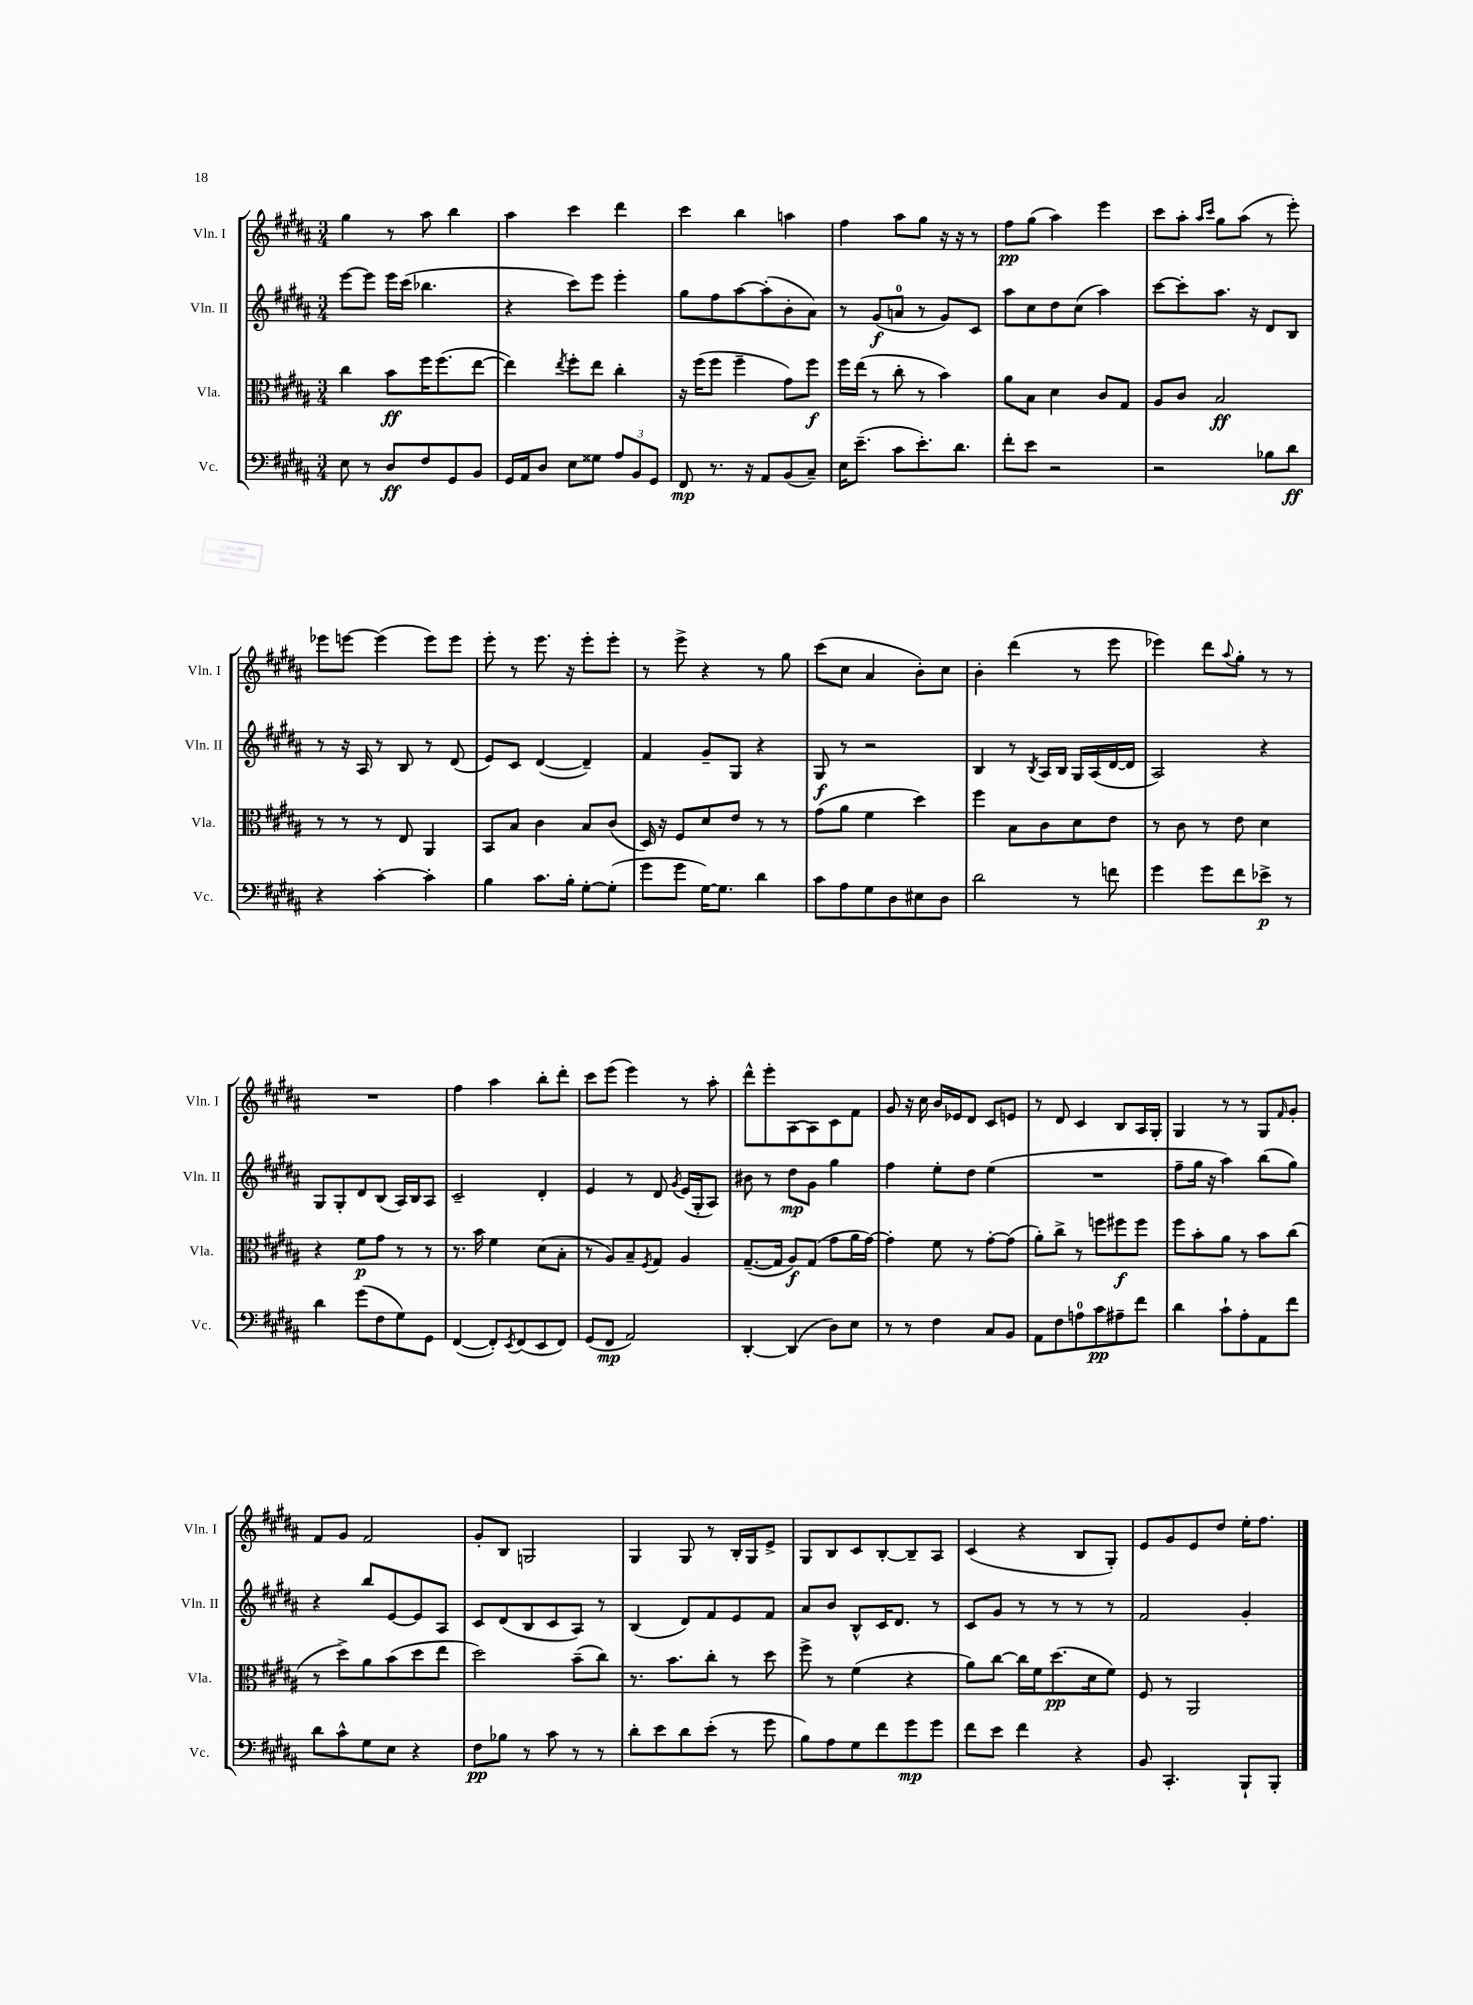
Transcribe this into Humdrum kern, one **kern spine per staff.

**kern	**kern	**kern	**kern
*staff4	*staff3	*staff2	*staff1
*clefF4	*clefC3	*clefG2	*clefG2
*k[f#c#g#d#a#]	*k[f#c#g#d#a#]	*k[f#c#g#d#a#]	*k[f#c#g#d#a#]
*M3/4	*M3/4	*M3/4	*M3/4
8E\	4cc#\	[8eee\L	4gg#\
8r	.	8eee\]J	.
8D#/L	8b\L	16eee\LL	8r
.	.	(16ccc#\JJ	.
8F#/	16ff#\K	4.bb-\	8aa#\
.	(8.ff#\	.	.
8GG#/	.	.	4bb\
8BB/J	[8ee\J	.	.
=	=	=	=
16GG#/LL	4ee\])	4r	4aa#\
16AA#/J	.	.	.
8D#/J	.	.	.
.	8qee/	.	.
8E\L	8ff#'\L	8ccc#\L)	4ccc#\
8G##\J	8ee\J	8eee\J	.
12A#/L	4cc#'\	4eee'\	4ddd#\
12BB/	.	.	.
12GG#/J	.	.	.
=	=	=	=
8FF#/	16r	8gg#\L	4ccc#\
.	(16ff#\LK	.	.
8.r	8ff#\J	8ff#\	.
.	4ff#~\	[8aa#\	4bb\
16r	.	.	.
8AA#/L	.	(8aa#'\]	.
(8BB/	8g#\L)	8b'\	4aa\
8C#~/J)	8ff#\J	8a#\J)	.
=	=	=	=
16E\LK	16ff#\LL	8r	4ff#\
(8.e~\J	(16ee\JJ	.	.
.	8r	(8g#/L	.
8c#\L	8cc#'\	8a/J	8aa#\L
8.e'\)	8r	8r	8gg#\J
.	4b\)	8g#/L)	16r
8.d#\J	.	.	16r
.	.	8c#/J	8r
=	=	=	=
8f#'\L	8a#\L	8aa#\L	8ff#\L
8e\J	8B\J	8cc#\	(8gg#\J
2r	4d#\	8dd#\	4aa#\)
.	.	(8cc#\J	.
.	8c#/L	4aa#\)	4eee\
.	8G#/J	.	.
=	=	=	=
2r	8A#/L	[8ccc#\L	8ccc#\L
.	8c#/J	8ccc#'\]	8aa#'\J
.	.	.	16qqaa#/LL
.	.	.	16qqccc#/JJ
.	2B/	8.aa#\J	8gg#\L
.	.	.	(8aa#\J
.	.	16r	.
8B-\L	.	8d#/L	8r
8d#\J	.	8B/J	8eee'\)
=	=	=	=
4r	8r	8r	8eee-\L
.	8r	16r	[8eee\J
.	.	16A#/	.
[4c#'\	8r	8r	(4eee\]
.	8E/	8B/	.
4c#'\]	4AA#/	8r	8eee\L)
.	.	(8d#/	8eee\J
=	=	=	=
4B\	8BB/L	8e/L)	8eee'\
.	8B/J	8c#/J	8r
8.c#\L	4c#\	([4d#/	8.eee\
16B'\Jk	.	.	16r
[8G#'\L	8B/L	4d#~/])	8eee'\L
(8G#'\]J	(8c#/J	.	8eee'\J
=	=	=	=
8g#\L	16D#/)	4f#/	8r
.	16r	.	.
8g#\J	8F#/L	.	8eee^\
[16G#\LK)	8d#/	8g#~/L	4r
8.G#\]J	.	.	.
.	8e/J	8G#/J	.
4d#\	8r	4r	8r
.	8r	.	8gg#\
=	=	=	=
8c#\L	(8g#\L	8G#/	(8ccc#\L
8A#\	8a#\J	8r	8cc#\J
8G#\	4f#\	2r	4a#/
8D#\	.	.	.
8E#\	4dd#\)	.	8b'\L)
8D#\J	.	.	8cc#\J
=	=	=	=
2d#\	4ff#\	4B/	4b'\
.	8B\L	8r	(4ddd#\
.	.	8qB/	.
.	8c#\	16A#/LL	.
.	.	16B/JJ	.
8r	8d#\	16G#/LL	8r
.	.	(16A#/	.
8f\	8e\J	[16d#/	8eee\
.	.	16d#/]JJ	.
=	=	=	=
4g#\	8r	2A#/)	4eee-\)
.	8c#\	.	.
8g#\L	8r	.	8ddd#\L
.	.	.	8qqaa#/
8f#\	8e\	.	8gg#'\J
8e-^\J	4d#\	4r	8r
8r	.	.	8r
=	=	=	=
4d#\	4r	8G#/L	2.r
.	.	8G#'/	.
(8g#\L	8f#\L	8d#/	.
8F#\	8g#\J	(8B/J	.
8G#\)	8r	16A#/LL)	.
.	.	16B/J	.
8GG#\J	8r	8A#/J	.
=	=	=	=
([4FF#/	8.r	2c#~/	4ff#\
.	16b\	.	.
8FF#'/]L)	4f#\	.	4aa#\
8qEE/	.	.	.
(8FF#/	.	.	.
8EE/	(8d#\L	4d#'/	8bb'\L
8FF#/J)	8B'\J	.	8ddd#'\J
=	=	=	=
(8GG#/L	8r	4e/	8ccc#\L
8FF#/J	8A#/L)	.	(8eee\J
2AA#/)	8B~/	8r	4eee\)
.	8qF#/	.	.
.	8G#/J	8d#/	.
.	.	8qg#/	.
.	4A#/	(16e/LL	8r
.	.	16G#'/J	.
.	.	8A#/J)	8aa#'\
=	=	=	=
[4DD#'/	([8.G#~/L	8b#\	8ddd#^^\L
.	.	8r	8eee'\
.	16G#/]Jk	.	.
(4DD#/]	8A#/L)	8dd#\L	[8A#\
.	(8G#/J	8g#\J	8A#\]
8D#\L)	8g#\L	4gg#\	8c#\
8E\J	16a#\L	.	8f#\J
.	[16g#\JJ)	.	.
=	=	=	=
8r	4g#'\]	4ff#\	8g#/
8r	.	.	16r
.	.	.	16cc#\
4F#\	8f#\	8ee'\L	16b/LL
.	.	.	16e-/J
.	8r	8dd#\J	8d#/J
8C#/L	[8g#'\L	(4ee\	8c#/L
8BB/J	(8g#\]J	.	8e/J
=	=	=	=
8AA#\L	8a#'\L)	2.r	8r
8F#\	8cc#^\J	.	8d#/
8A\	8r	.	4c#/
8c#\	8ff\L	.	.
8A#~\	8ff#\	.	8B/L
8f#\J	8ff#\J	.	16A#/L
.	.	.	16G#'/JJ
=	=	=	=
4d#\	8ff#\L	8ff#~\L	4G#/
.	8b'\	16gg#\Jk	.
.	.	16r	.
8c#`\L	8a#\J	4aa#\)	8r
8A#'\	8r	.	8r
8AA#\	8b\L	(8bb\L	8G#/L
.	.	.	16qqf#/
8f#\J	(8cc#\J	8gg#\J)	8g#'/J
=	=	=	=
8d#\L	8r	4r	8f#/L
8c#^^\	8dd#^\L)	.	8g#/J
8G#\	8a#\	8bb/L	2f#/
8E\J	(8b\	[8e/	.
4r	8dd#\	8e/]	.
.	8ee\J	8A#/J	.
=	=	=	=
8F#\L	2dd#\)	8c#/L	8g#'/L
8B-\J	.	(8d#/	8B/J
8r	.	8B/	2G/
8c#\	.	8c#/	.
8r	(8b~\L	8A#/J)	.
8r	8cc#\J)	8r	.
=	=	=	=
8d#'\L	8.r	(4B/	4G#/
8e\	.	.	.
.	8.b\L	.	.
8d#\	.	8d#/L)	8G#/
(8e'\J	8cc#'\J	8f#/	8r
8r	8r	8e/	16B'/LL
.	.	.	16G#/J
8g#\	8dd#\	8f#/J	8e^/J
=	=	=	=
8B\L)	8ff#^\	8a#/L	8G#/L
8A#\	8r	8b/J	8B/
8G#\	(4f#\	8B^^/L	8c#/
8f#\	.	16c#/K	[8B'/
.	.	8.d#/J	.
8g#\	4r	.	8B~/]
8g#\J	.	8r	8A#/J
=	=	=	=
8f#\L	8a#\L)	8c#/L	(4c#/
8e\J	[8cc#\J	8g#/J	.
4f#\	16cc#\]LL	8r	4r
.	16f#\J	.	.
.	(8.dd#\	8r	.
4r	.	8r	8B/L
.	16d#\k	.	.
.	8f#\J)	8r	8G#'/J)
=	=	=	=
8BB/	8F#/	2f#/	8e/L
4.CC#'/	8r	.	8g#/
.	2AA#/	.	8e/
.	.	.	8dd#/J
8BBB`/L	.	4g#'/	16ee'\LK
.	.	.	8.ff#\J
8BBB'/J	.	.	.
==	==	==	==
*-	*-	*-	*-
